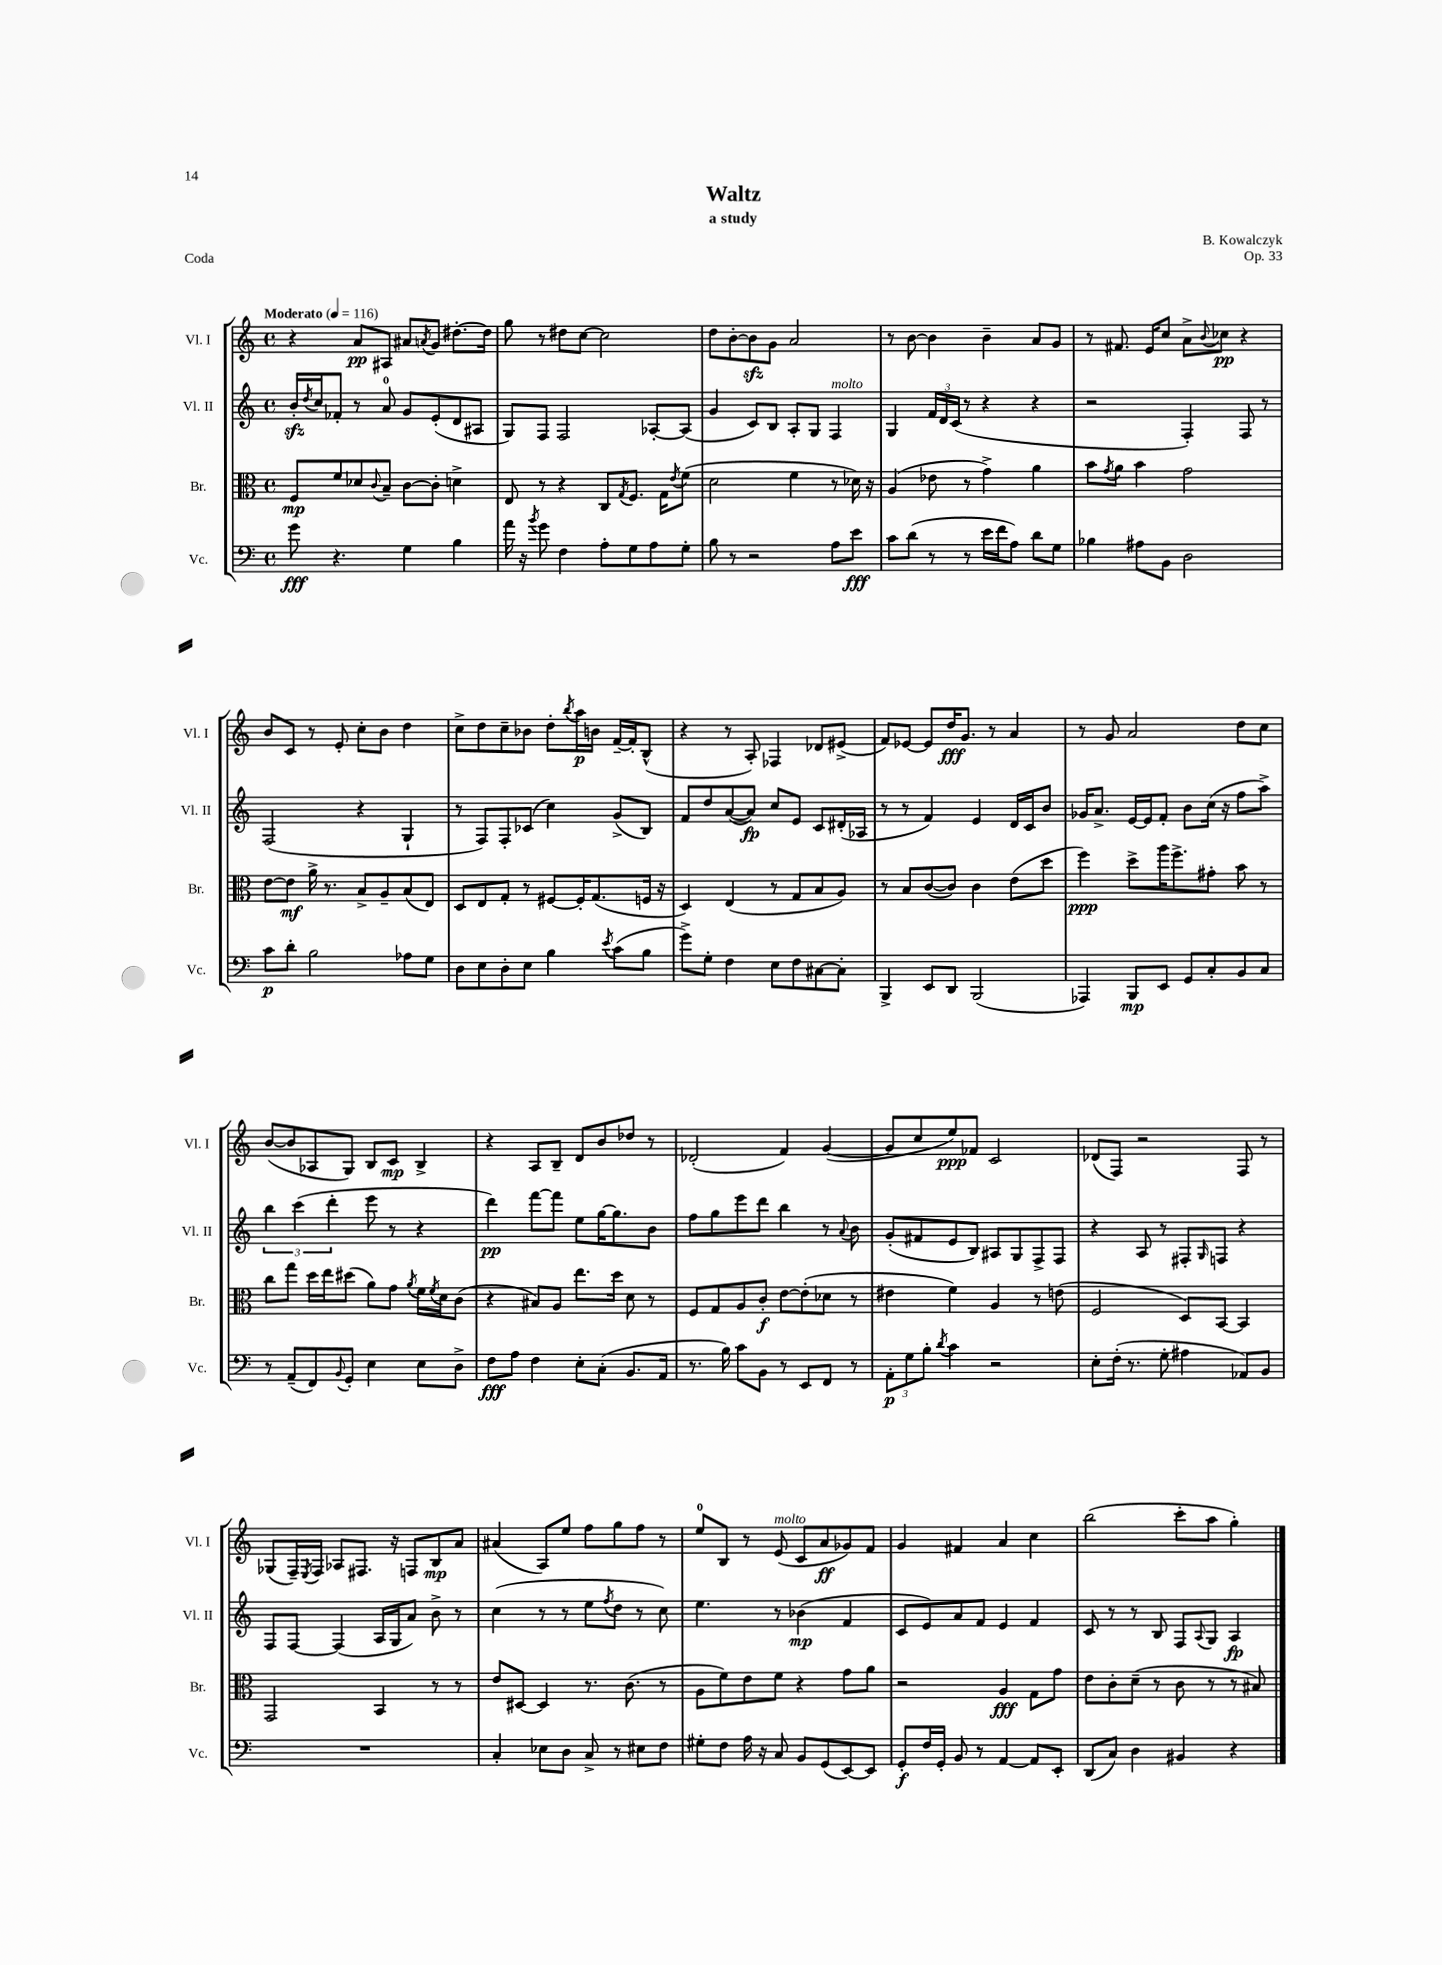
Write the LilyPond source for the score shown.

\header { title = "Waltz" composer = "B. Kowalczyk" subtitle = "a study" opus = "Op. 33" piece = "Coda" }
<<
\new StaffGroup <<
\new Staff = "s0" \with { instrumentName = "Vl. I" shortInstrumentName = "Vl. I" } {
    \clef treble \key c \major \defaultTimeSignature \time 4/4 \tempo "Moderato" 4 = 116
    r4 a'8\pp ais8 ais'8 \acciaccatura { a'8 } g'8 dis''8.~-. dis''16 |
    g''8 r8 dis''8 c''8~ c''2 |
    d''8 b'8~-. b'8\sfz g'8 a'2 |
    r8 b'8~ b'4 b'4-- a'8 g'8 |
    r8 fis'8. e'16 c''8 a'8-> \appoggiatura { b'8 } ces''8\pp r4 |
    b'8 c'8 r8 e'8-. c''8-. b'8 d''4 |
    c''8-> d''8 c''8-- bes'8 d''8-. \acciaccatura { b''8 } a''16\p b'16 f'16~-- f'16-. b8-^( |
    r4 r8 a8-.) fes4 des'8 eis'8->( |
    f'8) ees'8~ ees'8 d''16\fff g'8. r8 a'4 |
    r8 g'8 a'2 d''8 c''8 |
    b'8~( b'8 aes8 g8) b8 c'8\mp b4-> |
    r4 a8 b8-- d'8 b'8 des''8 r8 |
    des'2-.( f'4) g'4~( |
    g'8 c''8 e''8\ppp) fes'8 c'2 |
    des'8( f8) r2 f8 r8 |
    ges8( f16--) \acciaccatura { e8 } f16 aes8 fis8. r16 f8 b8\mp a'8 |
    ais'4( a8) e''8 f''8 g''8 f''8 r8 |
    e''8-0 b8 r8 e'8^\markup { \italic "molto" }( c'8 a'8\ff ges'8) f'8 |
    g'4 fis'4 a'4 c''4 |
    b''2( c'''8-. a''8 g''4-.) \bar "|." |
}
\new Staff = "s1" \with { instrumentName = "Vl. II" shortInstrumentName = "Vl. II" } {
    \clef treble \key c \major \defaultTimeSignature \time 4/4
    b'16-.\sfz \acciaccatura { d''8 } c''16 fes'8-. r8 a'8-0 g'8 e'8-.( d'8 ais8 |
    g8) f8 f2 aes8~-. aes8( |
    g'4 c'8) b8 a8-. g8 f4^\markup { \italic "molto" } |
    g4 \tuplet 3/2 { f'16 d'16 c'16( } r8 r4 r4 |
    r2 f4-.) f8 r8 |
    f2( r4 g4-! |
    r8 f8) f8-. ces'8( c''4) g'8->( b8) |
    f'8 d''8 a'8~( a'8\fp) c''8 e'8 c'8 dis'16-.( aes16 |
    r8 r8 f'4) e'4 d'16 c'16 b'8 |
    ges'16 a'8.-> e'16~ e'16 f'8-. b'8 c''16( r16 f''8 a''8->) |
    \tuplet 3/2 { b''4 c'''4( d'''4-. } e'''8 r8 r4 |
    d'''4\pp) f'''8~ f'''8 e''8 g''16~ g''8. b'8 |
    f''8 g''8 e'''8 d'''8 b''4 r8 \appoggiatura { a'8 } b'8 |
    g'8-.( fis'8 e'8 b8) ais8 g8 f8-> f8 |
    r4 a8 r8 fis8-. \grace { g16 } f8 r4 |
    f8 f8~ f4( a16 g16 a'8) b'8-> r8 |
    c''4( r8 r8 e''8 \acciaccatura { f''8 } d''8 r8 c''8) |
    e''4. r8 bes'4\mp( f'4 |
    c'8 e'8) a'8 f'8 e'4 f'4 |
    c'8 r8 r8 b8 f8 \appoggiatura { a8 } g8 a4\fp \bar "|." |
}
\new Staff = "s2" \with { instrumentName = "Br." shortInstrumentName = "Br." } {
    \clef alto \key c \major \defaultTimeSignature \time 4/4
    f8\mp f'8 des'8 \appoggiatura { c'8 } b8-- c'8~ c'8-. d'4-> |
    e8 r8 r4 c8 \acciaccatura { g8 } f8. g16 \acciaccatura { e'8 } f'8( |
    d'2 f'4 r8 des'16) r16 |
    a4( ees'8 r8 g'4->) a'4 |
    b'8 \acciaccatura { g'8 } a'8 b'4 g'2 |
    e'8~ e'8\mf a'16-> r8. b8-> a8-- b8( e8) |
    d8 e8 g8-. r8 fis8~ fis16-. g8.( f16 r16 |
    d4) e4( r8 g8 b8 a8) |
    r8 b8 c'8~( c'8) c'4 e'8( d''8 |
    f''4\ppp) d''8-> a''16 f''8.-> gis'8-. b'8 r8 |
    c''8 g''8 d''16 e''16 dis''8( a'8) g'8 \acciaccatura { a'8 } f'16 \acciaccatura { f'8 } d'16 c'8( |
    r4 bis8) a8 e''8. d''16 d'8 r8 |
    f8 g8 a8 c'8-.\f e'8~ e'8-.( des'8 r8 |
    eis'4 f'4) a4 r8 e'8( |
    f2 d8) b,8~ b,4 |
    g,2 b,4 r8 r8 |
    e'8 dis8~ dis4 r8. c'8.( r8 |
    a8 f'8) e'8 f'8 r4 g'8 a'8 |
    r2 a4\fff g8 g'8 |
    e'8 c'8-. d'8--( r8 c'8 r8 r8 bis8) \bar "|." |
}
\new Staff = "s3" \with { instrumentName = "Vc." shortInstrumentName = "Vc." } {
    \clef bass \key c \major \defaultTimeSignature \time 4/4
    g'8\fff r4. g4 b4 |
    a'16 r16 \acciaccatura { b'8 } g'8 f4 a8-. g8 a8 g8-. |
    b8 r8 r2 a8 e'8\fff |
    c'8 d'8( r8 r8 e'16 f'16 a8) d'8 g8 |
    bes4 ais8 b,8 d2 |
    c'8\p d'8-. b2 aes8 g8 |
    d8 e8 d8-. e8 b4 \acciaccatura { e'8 } c'8( b8 |
    g'8->) g8-. f4 e8 f8 cis8~ cis8-. |
    b,,4-> e,8 d,8 b,,2( |
    aes,,4) b,,8\mp e,8 g,8 c8-. b,8 c8 |
    r8 a,8--( f,8) \appoggiatura { b,8 } g,8-. e4 e8 d8-> |
    f8\fff a8 f4 e8-. c8-.( b,8. a,16 |
    r8. b16) c'8 b,8 r8 e,8 f,8 r8 |
    \tuplet 3/2 { a,8-.\p g8 b8-. } \acciaccatura { d'8 } c'4 r2 |
    e8-. f16-.( r8. g8-. ais4 aes,8) b,8 |
    R1 |
    c4-. ees8 d8 c8-> r8 eis8 f8 |
    gis8-. f8 a16 r16 c8 b,8 g,8( e,8~) e,8 |
    g,8-.\f f16 g,16-. b,8 r8 a,4~ a,8 e,8-. |
    d,8( c8) d4 bis,4 r4 \bar "|." |
}
>>
>>
\layout { \context { \Score \remove "Bar_number_engraver" } }
